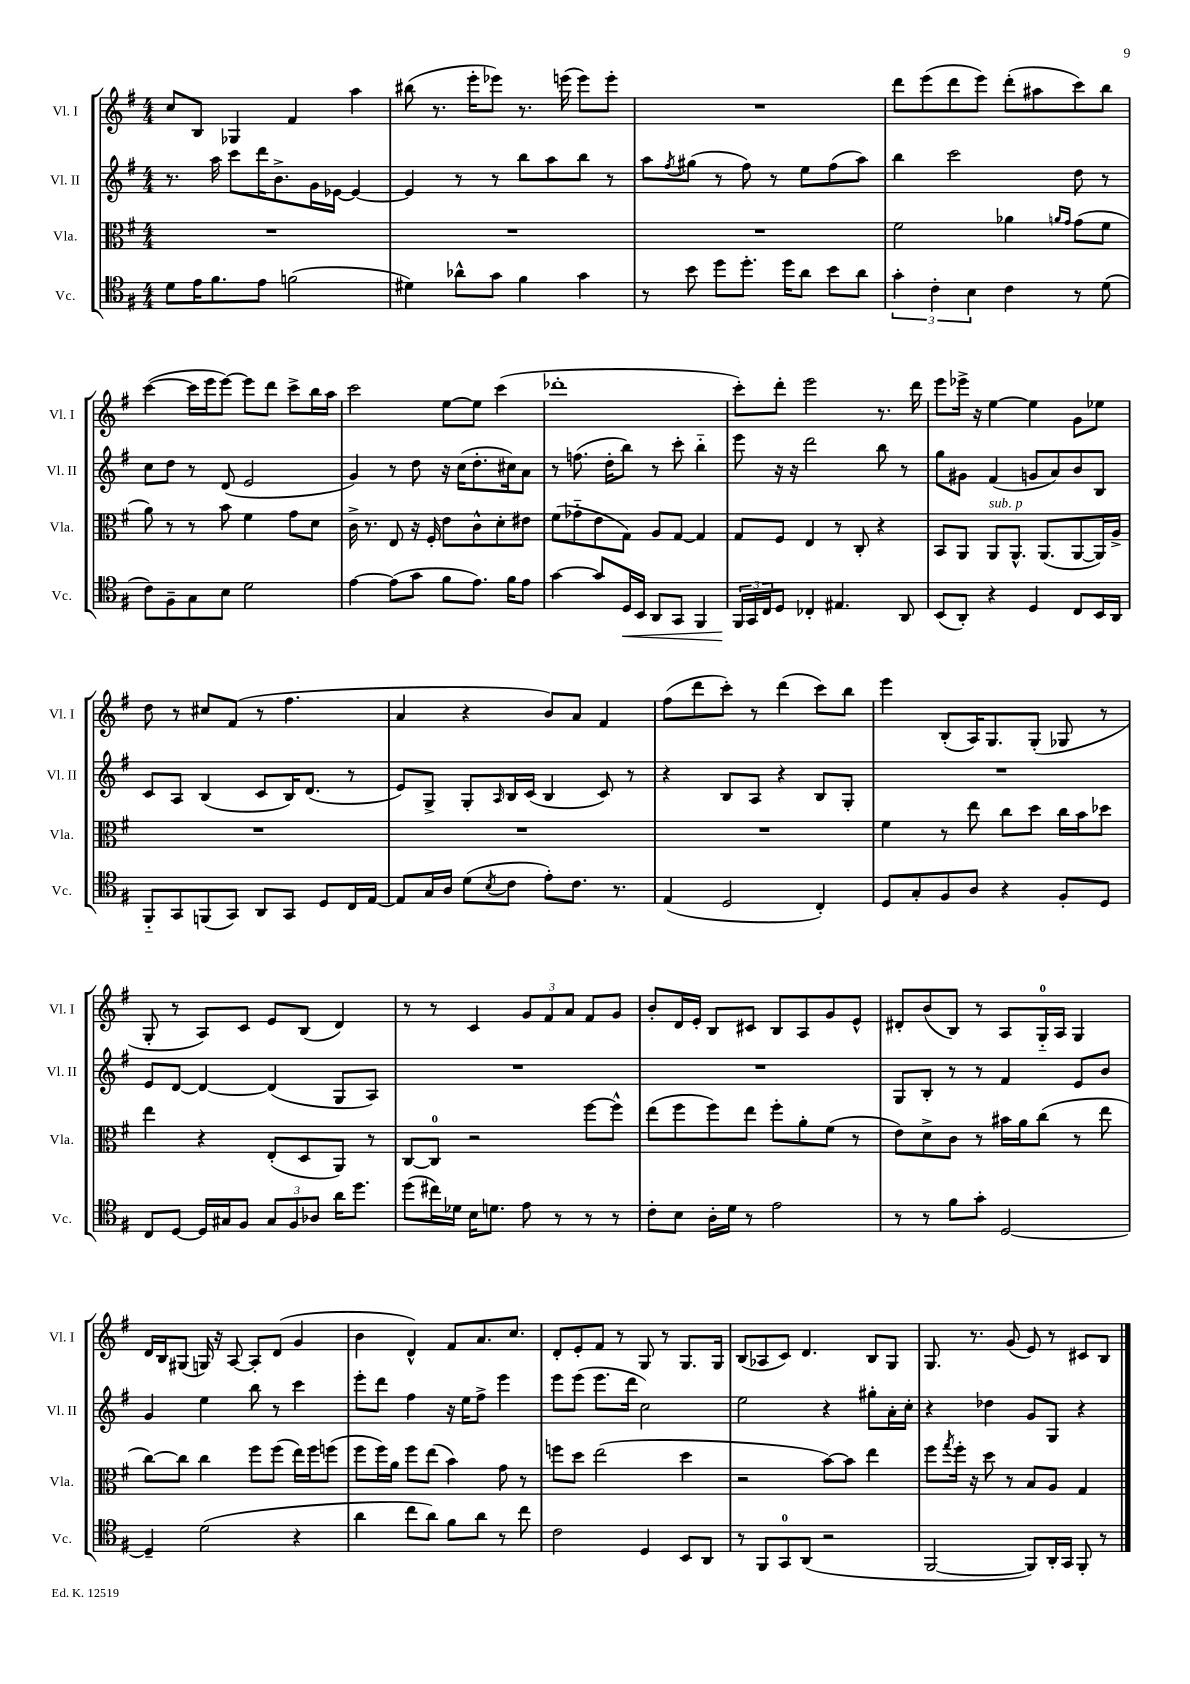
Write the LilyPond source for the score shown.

<<
\new StaffGroup <<
\new Staff = "s0" \with { instrumentName = "Vl. I" shortInstrumentName = "Vl. I" } {
    \clef treble \key g \major \numericTimeSignature \time 4/4
    c''8 b8 ges4 fis'4 a''4 |
    bis''8( r8. e'''16-. ees'''8) r8. e'''16( e'''8) e'''8-. |
    R1 |
    d'''8 e'''8( d'''8 e'''8) d'''8-.( ais''8 c'''8) b''8 |
    c'''4~( c'''16 e'''16 e'''8~) e'''8 d'''8 c'''8-> b''16 a''16 |
    c'''2 e''8~ e''8 c'''4( |
    des'''1-. |
    c'''8-.) d'''8-. e'''2 r8. d'''16 |
    e'''8 ees'''16-> r16 e''4~ e''4 g'8 ees''8 |
    d''8 r8 cis''8 fis'8( r8 fis''4. |
    a'4 r4 b'8) a'8 fis'4 |
    fis''8( d'''8 c'''8-.) r8 d'''4( c'''8) b''8 |
    e'''4 b8-.( a16) g8. g8-.( ges8 r8 |
    g8-. r8 a8) c'8 e'8 b8( d'4) |
    r8 r8 c'4 \tuplet 3/2 { g'8 fis'8 a'8 } fis'8 g'8 |
    b'8-. d'16 e'16-. b8 cis'8 b8 a8 g'8 e'8-^ |
    dis'8-. b'8( b8) r8 a8 g16-0-_ a16 g4 |
    d'16 b16 gis8( g16) r16 a8~ a8-. d'8( g'4 |
    b'4 d'4-^) fis'8 a'8. c''8. |
    d'8-. e'8-. fis'8 r8 g8 r8 g8. g16 |
    b8( aes8 c'8) d'4. b8 g8 |
    g8. r8. g'8( e'8) r8 cis'8 b8 \bar "|." |
}
\new Staff = "s1" \with { instrumentName = "Vl. II" shortInstrumentName = "Vl. II" } {
    \clef treble \key g \major \numericTimeSignature \time 4/4
    r8. a''16 c'''8 d'''16 b'8.-> g'16 ees'16~ ees'4~ |
    ees'4 r8 r8 b''8 a''8 b''8 r8 |
    a''8 \acciaccatura { fis''8 } gis''8( r8 fis''8) r8 e''8 fis''8( a''8) |
    b''4 c'''2 d''8 r8 |
    c''8 d''8 r8 d'8( e'2 |
    g'4) r8 d''8 r16 c''16( d''8.-. cis''16) a'8 |
    r8 f''8.( d''16-. b''8) r8 c'''8-. b''4-_ |
    e'''8 r16 r16 d'''2 b''8 r8 |
    g''8 gis'8 fis'4( g'8 a'8) b'8 b8 |
    c'8 a8 b4( c'8 b16) d'8.( r8 |
    e'8) g8-> g8-. \grace { a16 } b16 c'16( b4 c'8) r8 |
    r4 b8 a8 r4 b8 g8-. |
    R1 |
    e'8 d'8~ d'4~ d'4( g8 a8) |
    R1 |
    R1 |
    g8 b8-. r8 r8 fis'4 e'8 b'8 |
    g'4 e''4 b''8 r8 c'''4 |
    e'''8-. d'''8 fis''4 r16 e''16 fis''8-> e'''4 |
    e'''8 e'''8( e'''8. d'''16 c''2) |
    e''2 r4 gis''8-. a'16-. c''16-. |
    r4 des''4 g'8 g8 r4 \bar "|." |
}
\new Staff = "s2" \with { instrumentName = "Vla." shortInstrumentName = "Vla." } {
    \clef alto \key g \major \numericTimeSignature \time 4/4
    R1 |
    R1 |
    R1 |
    fis'2 aes'4 \grace { a'16 g'16 } g'8( fis'8 |
    a'8) r8 r8 b'8 fis'4 g'8 d'8 |
    c'16-> r8. e8 r16 fis16-. e'8 c'8-^ d'8-. eis'8 |
    fis'8( ges'8-_ e'8 g8) a8 g8~ g4 |
    g8 fis8 e4 r8 c8-. r4 |
    b,8 a,8 a,8^\markup { \italic "sub. p" } a,8.-^ a,8.( a,8~ a,16) a16-> |
    R1 |
    R1 |
    R1 |
    fis'4 r8 e''8 c''8 d''8 c''16 b'16 des''8 |
    e''4 r4 e8-.( d8 a,8) r8 |
    c8~ c8-0 r2 fis''8~ fis''8-^ |
    e''8( fis''8 fis''8) e''8 fis''8-. a'8-. fis'8( r8 |
    e'8) d'8-> c'8 r8 bis'16 a'16 c''8( r8 e''8 |
    c''8~) c''8 c''4 fis''8 fis''8( e''16) fis''16 f''8( |
    fis''8 fis''16) a'16 fis''8 e''8( b'4) g'8 r8 |
    f''8 d''8 e''2( d''4 |
    r2 b'8~) b'8 e''4 |
    fis''8 \acciaccatura { g''8 } fis''16-. r16 d''8 r8 b8 a8 g4 \bar "|." |
}
\new Staff = "s3" \with { instrumentName = "Vc." shortInstrumentName = "Vc." } {
    \clef tenor \key g \major \numericTimeSignature \time 4/4
    d'8 e'16 fis'8. e'8 f'2( |
    dis'4) aes'8-^ g'8 fis'4 g'4 |
    r8 b'8 d''8 d''8.-. d''16 a'8 b'8 a'8 |
    \tuplet 3/2 { g'4-. c'4-. b4 } c'4 r8 d'8( |
    c'8) fis8-- g8 b8 d'2 |
    e'4~ e'8( g'8 fis'8 e'8.) fis'16 e'8 |
    g'4~ g'8 d16\< b,16 a,8 g,8 fis,4 |
    \tuplet 3/2 { fis,16\! g,16 c16 } d8 ces4-. eis4. a,8 |
    b,8( a,8-.) r4 d4 c8 b,16 a,16 |
    fis,8-_ g,8 f,8( g,8) a,8 g,8 d8 c16 e16~ |
    e8 g16 a16 d'8( \acciaccatura { b8 } c'8 e'8-.) c'8. r8. |
    e4( d2 c4-.) |
    d8 g8-. fis8 a8 r4 fis8-. d8 |
    c8 d8~ d16 gis16 fis8 \tuplet 3/2 { gis8 fis8 aes8 } a'16 d''8. |
    d''8( cis''16) des'16 b16 d'8. e'8 r8 r8 r8 |
    c'8-. b8 a16-. d'16 r8 e'2 |
    r8 r8 fis'8 g'8-. d2~ |
    d4-- d'2( r4 |
    a'4 c''8 a'8) fis'8 a'8 r8 c''8 |
    c'2 d4 b,8 a,8 |
    r8 fis,8 g,8-0 a,8( r2 |
    fis,2~ fis,8) a,16-. g,16 fis,8-. r8 \bar "|." |
}
>>
>>
\layout { \context { \Score \remove "Bar_number_engraver" } }
